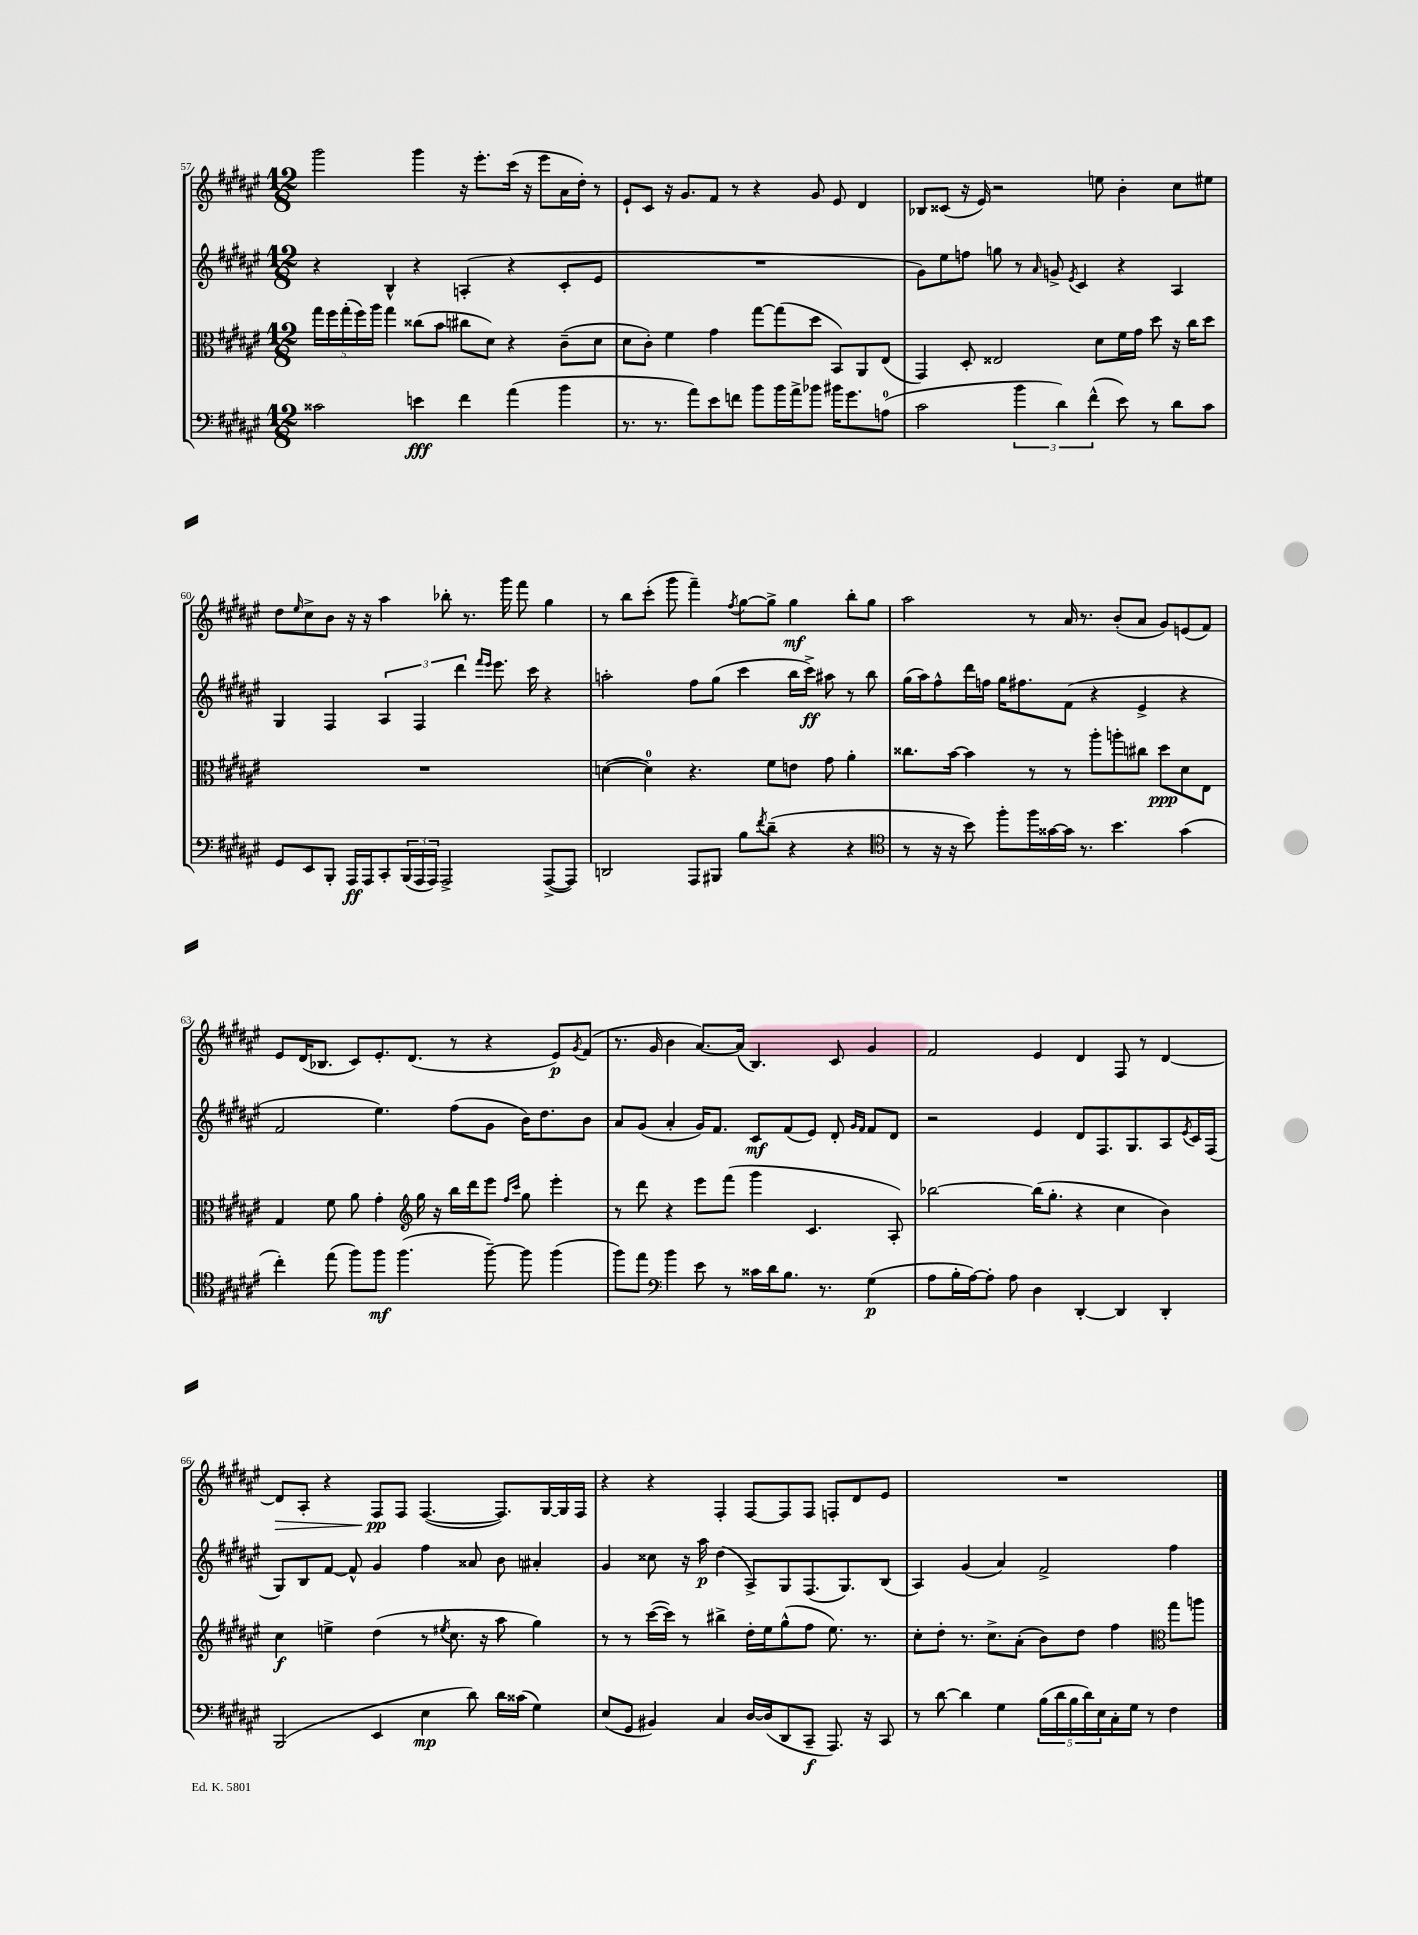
<<
\new StaffGroup <<
\new Staff = "s0" {
    \clef treble \key fis \major \numericTimeSignature \time 12/8
    gis'''2 gis'''4 r16 eis'''8.-. cis'''16( r16 eis'''8 ais'16 dis''16-.) r8 |
    eis'8-! cis'8 r16 gis'8. fis'8 r8 r4 gis'8 eis'8 dis'4 |
    bes8 cisis'8( r16 eis'16) r2 e''8 b'4-. cis''8 eis''8 |
    dis''8 \grace { eis''16 } cis''8-> b'8 r16 r16 ais''4 bes''8-. r8. gis'''16 fis'''8 gis''4 |
    r8 b''8 cis'''8-.( gis'''8 fis'''4--) \acciaccatura { fis''8 } gis''8~ gis''8-> gis''4\mf b''8-. gis''8 |
    ais''2 r8 ais'16 r8. b'8-.( ais'8 gis'8) e'8( fis'8) |
    eis'8 dis'16( bes8. cis'8) eis'8.-. dis'8.( r8 r4 eis'8\p) \acciaccatura { gis'8 } fis'8( |
    r8. gis'16 b'4 ais'8.~) ais'16( b4.) cis'8 gis'4 |
    fis'2 eis'4 dis'4 fis8 r8 dis'4~ |
    dis'8\> ais8-. r4 fis8\pp\! fis8 fis4.~( fis8.) gis16~ gis16 fis16 |
    r4 r4 fis4-. fis8~ fis8 fis8 f8-. dis'8 eis'8 |
    R1. \bar "|." |
}
\new Staff = "s1" {
    \clef treble \key fis \major \numericTimeSignature \time 12/8
    r4 b4-^ r4 a4-.( r4 cis'8-. eis'8 |
    R1. |
    gis'8) eis''8 f''8 g''8 r8 \grace { ais'16 } g'8-> \acciaccatura { eis'8 } cis'4 r4 ais4 |
    gis4 fis4 \tuplet 3/2 { ais4 fis4 dis'''4 } \grace { fis'''16 eis'''16 } eis'''8. cis'''16 r4 |
    a''2-. fis''8 gis''8( cis'''4 b''16 cis'''16->\ff) ais''8 r8 b''8 |
    gis''16( ais''16) fis''8-^ dis'''16 f''16 gis''16 fis''8. fis'8( r4 eis'4-> r4 |
    fis'2 eis''4.) fis''8( gis'8 b'16) dis''8. b'8 |
    ais'8 gis'8( ais'4-. gis'16) fis'8. cis'8\mf fis'8( eis'8) dis'8-. \grace { gis'16 fis'16 } fis'8 dis'8 |
    r2 eis'4 dis'8 fis8. gis8. ais8 \acciaccatura { eis'8 } cis'16 fis16( |
    gis8) b8 fis'8~ fis'8-^ gis'4 fis''4 aisis'8 b'8 ais'4-. |
    gis'4 cisis''8 r16 ais''16\p dis''4( ais8->) gis8 fis8.( gis8.) b8( |
    ais4) gis'4( ais'4) fis'2-> fis''4 \bar "|." |
}
\new Staff = "s2" {
    \clef alto \key fis \major \numericTimeSignature \time 12/8
    \tuplet 5/4 { gis''16 fis''16 gis''16-.( fis''16) ais''16 } gis''4 cisis''8( b'8 cis''8 dis'8) r4 cis'8--( dis'8 |
    dis'8 cis'8-.) fis'4 gis'4 gis''8~ gis''8( dis''8 b,8) ais,8 eis8( |
    gis,4) dis8-. eisis2 dis'8 fis'16 gis'16 dis''8 r16 cis''16 dis''8 |
    R1. |
    d'4~( d'4-0) r4. fis'8 e'8 gis'8 ais'4-. |
    cisis''8. b'16~ b'4 r8 r8 ais''8-. a''8-. cis''8 dis''8\ppp dis'8 eis8 |
    gis4 fis'8 ais'8 gis'4-. \clef treble gis''16 r16 b''16 dis'''16 eis'''8 \grace { fis''16 cis'''16 } gis''8 eis'''4-. |
    r8 dis'''8 r4 eis'''8 fis'''8( gis'''4 cis'4. ais8-.) |
    bes''2~ bes''16( gis''8.-. r4 cis''4 b'4) |
    cis''4\f e''4-> dis''4( r8 \acciaccatura { eis''8 } cis''8. r16 ais''8 gis''4) |
    r8 r8 cis'''16~( cis'''16) r8 bis''4-> dis''16-. eis''16 gis''8-^( fis''8 eis''8.) r8. |
    cis''8-. dis''8-. r8. cis''8.-> ais'8-.( b'8) dis''8 fis''4 \clef alto gis''8 a''8 \bar "|." |
}
\new Staff = "s3" {
    \clef bass \key fis \major \numericTimeSignature \time 12/8
    cisis'2 e'4\fff fis'4 ais'4( b'4 |
    r8. r8. ais'8) eis'8 f'8 b'8 b'16 ais'16-> bes'8 bis'16 gis'8. a8-0( |
    cis'2 \tuplet 3/2 { b'4 dis'4) fis'4-^( } eis'8) r8 dis'8 cis'8 |
    gis,8 eis,8 b,,8-. ais,,16\ff ais,,16 cis,8-. \tuplet 3/2 { b,,16( ais,,16 ais,,16) } ais,,2-> ais,,8~->( ais,,8) |
    d,2 ais,,8 bis,,8 b8 \acciaccatura { fis'8 } dis'8--( r4 r4 |
    \clef tenor r8 r16 r16 b'8) fis''8-. fis''16 gisis'16~ gisis'16 r8. b'4. gisis'4( |
    cis''4-.) eis''8( fis''8) fis''8\mf fis''4.( fis''8~--) fis''8 fis''4( |
    fis''8) eis''8 \clef bass b'4 eis'8 r8 cisis'16 dis'16 b8. r8. gis4\p( |
    ais8 b16-. ais16~) ais8-. ais8 dis4 dis,4~-. dis,4 dis,4-. |
    b,,2( eis,4 eis4\mp dis'8) dis'16 cisis'16( gis4) |
    eis8( gis,8 bis,4) cis4 dis16~ dis16( dis,8 cis,8--\f ais,,8.) r16 cis,8 |
    r8 dis'8~ dis'4 gis4 \tuplet 5/4 { b16( dis'16 b16 dis'16) eis16 } cis16-. gis16 r8 fis4 \bar "|." |
}
>>
>>
\layout { \context { \Score currentBarNumber = #57 } }
